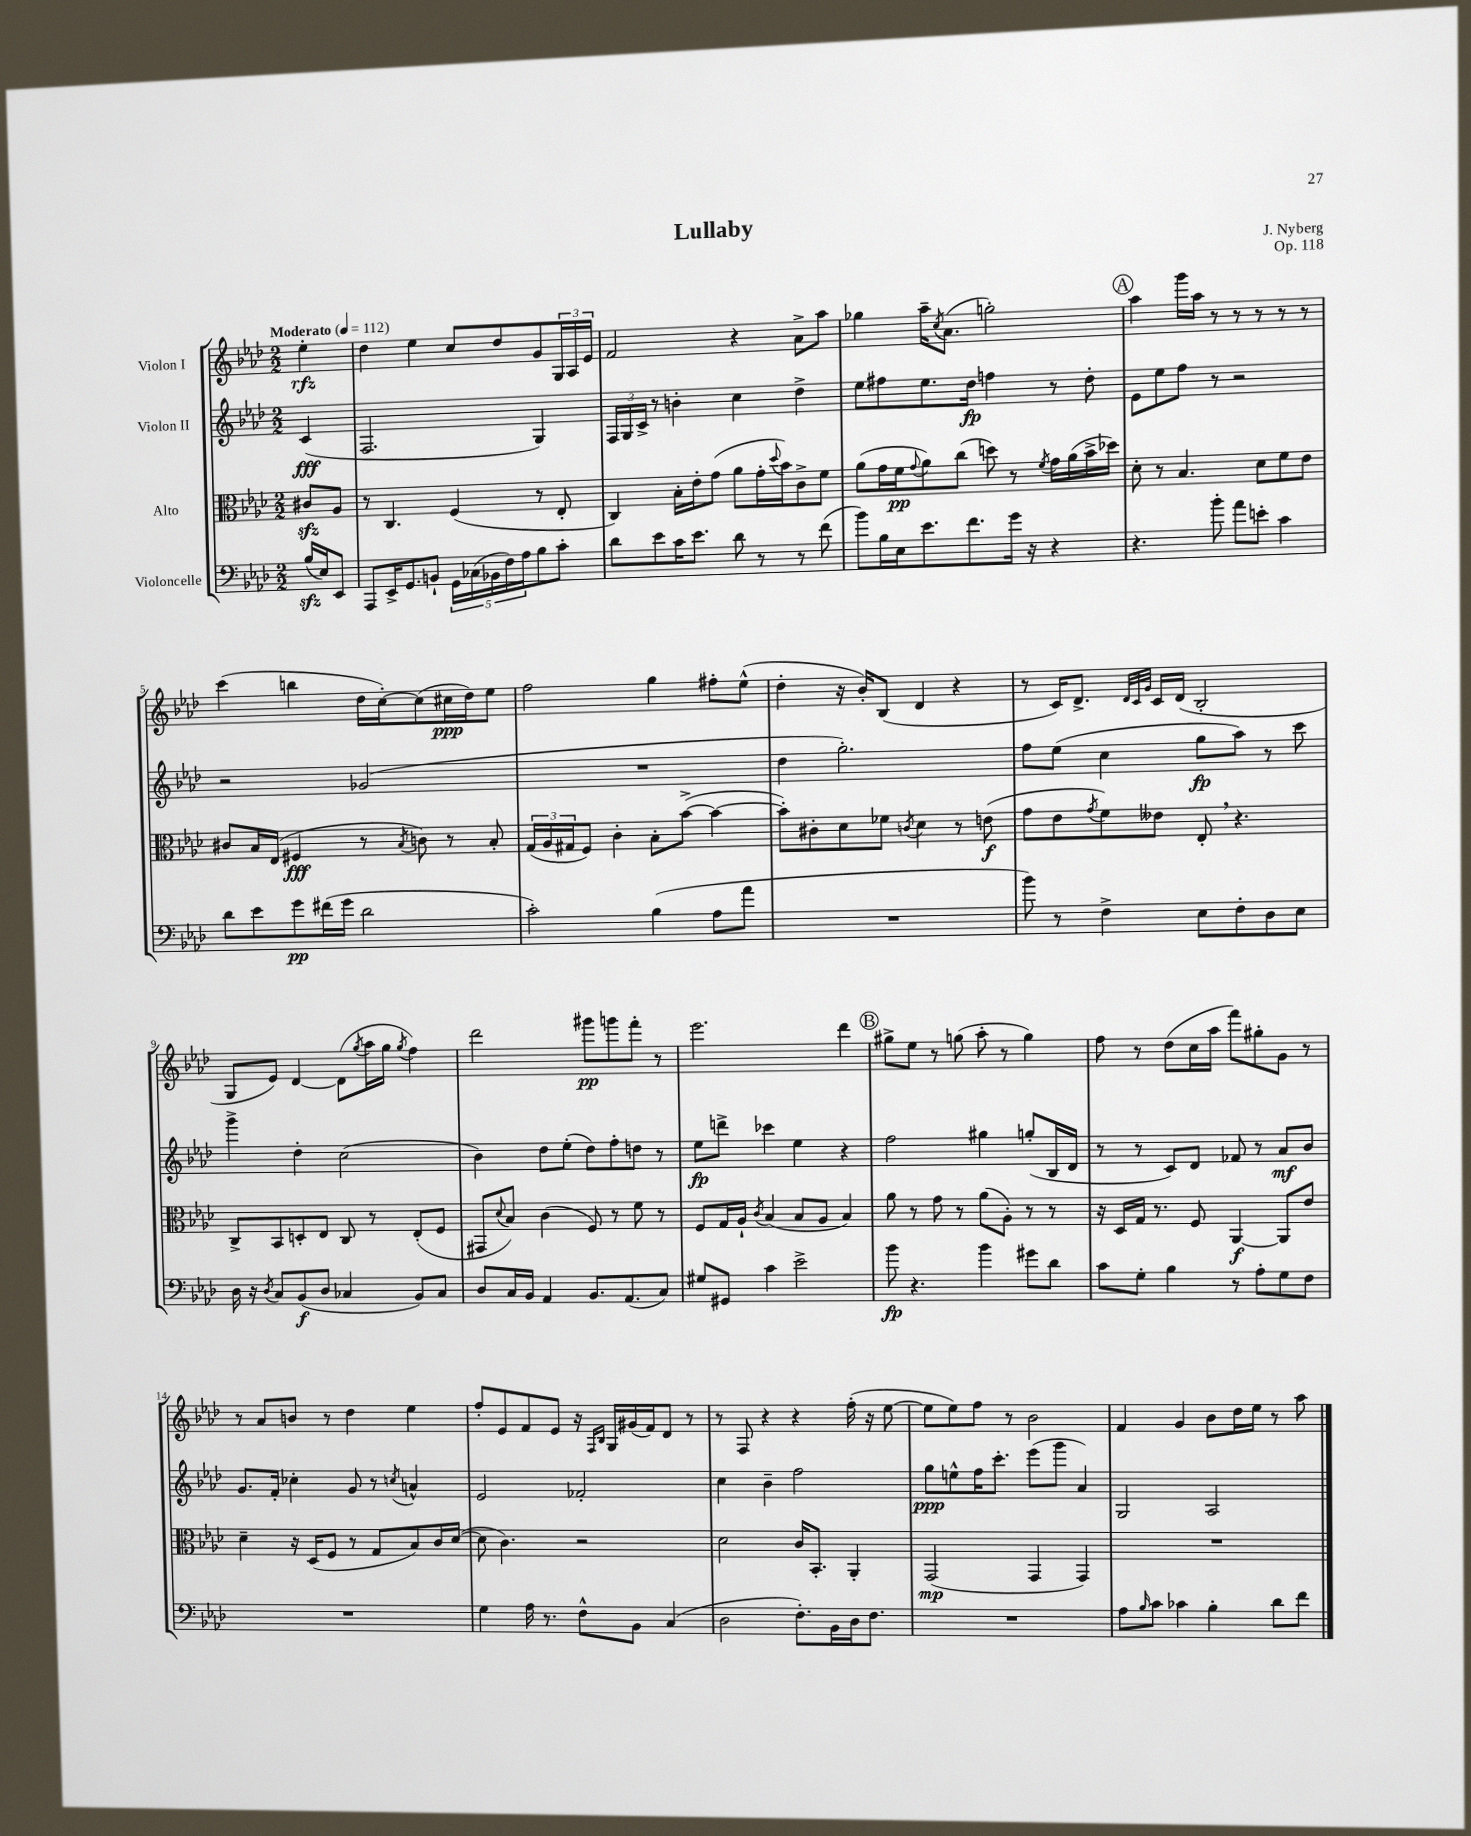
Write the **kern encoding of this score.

**kern	**kern	**kern	**kern
*staff4	*staff3	*staff2	*staff1
*clefF4	*clefC3	*clefG2	*clefG2
*k[b-e-a-d-]	*k[b-e-a-d-]	*k[b-e-a-d-]	*k[b-e-a-d-]
*M2/2	*M2/2	*M2/2	*M2/2
*MM112	*MM112	*MM112	*MM112
(16B-	8c#	(4c	4ee-'
16E-)	.	.	.
8EE-	8A-	.	.
=	=	=	=
8AAA-	8r	2.F	4dd-
16EE-^	4.C	.	.
8.GG	.	.	.
.	.	.	4ee-
8BB`	.	.	.
20GG	(4F	.	8cc
(20C-	.	.	.
20BB-	.	.	.
.	.	.	8dd-
20F)	.	.	.
20A-	.	.	.
8B-	8r	4G)	8g
8c'	8E-'	.	24G
.	.	.	24A-
.	.	.	24e-
=	=	=	=
8d-	4C)	24F	2f
.	.	24G	.
.	.	24c^	.
8e-	.	8r	.
16c	16B-'	4b'	.
8.e-	16e-'	.	.
.	(8g	.	.
8d-	8a-	4cc	4r
8r	16g'	.	.
.	8qqdd-	.	.
.	16b-)	.	.
8r	8c^	4dd-^	8a-^
(8f	8f	.	8aa-
=	=	=	=
8b-)	(8a-	8ee-	4gg-
16B-	16g	8ff#	.
16E-	16f	.	.
.	8qqg	.	.
8.e-	8a-)	8.ee-	16aa-~
.	.	.	8qcc
.	.	.	(8.a-
.	(8cc	.	.
8.f	.	16dd-	.
.	8dd)	4ff	2gg')
16g	8r	.	.
16r	.	.	.
.	8qf	.	.
4r	16g	8r	.
.	(16a-	.	.
.	16b-^	8dd-'	.
.	16dd-)	.	.
=	=	=	=
4.r	8d-'	8e-	4aa-
.	8r	8ee-	.
.	4.B-	8ff	16ggg
.	.	.	16aa-
8b-'	.	8r	8r
8a-	.	2r	8r
8e'	8d-	.	8r
4c	8f	.	8r
.	8e-	.	8r
=	=	=	=
8d-	8c#	2r	(4ccc
8e-	16B-	.	.
.	(16E-	.	.
8g	4F#	.	4bb
(16f#	.	.	.
16g	.	.	.
2d-	8r	(2g-	16dd-
.	.	.	[16cc')
.	8qB-	.	.
.	8c)	.	(8cc]
.	8r	.	16cc#
.	.	.	16dd-)
.	8B-'	.	8ee-
=	=	=	=
2c')	(24G	1r	2ff
.	24A-	.	.
.	24G#	.	.
.	8F)	.	.
.	4c'	.	.
(4B-	8B-'	.	4gg
.	([8b-^	.	.
8A-	4b-_	.	8ff#'
8a-	.	.	(8ee-^^
=	=	=	=
1r	8b-'])	4dd-	4dd-'
.	8c#'	.	.
.	8d-	2.gg')	16r
.	.	.	16b-')
.	8f-	.	(8B-
.	8qc	.	.
.	4d-	.	4d-
.	8r	.	4r
.	(8e	.	.
=	=	=	=
8b-)	8g	8ff	8r
8r	8e-	(8ee-	16c)
.	.	.	8.d-^
.	8qg	.	.
4F^	8f)	4cc	.
.	.	.	32qqd-
.	.	.	32qqc
.	.	.	32qqg
.	8e--	.	16c
.	.	.	(16d-
8E-	8E-'	8gg	2B-'
8F'	4.r	8aa-)	.
8D-	.	8r	.
8E-	.	8ccc	.
=	=	=	=
16D-	8C^	4ggg^	8G
16r	.	.	.
8qD-	.	.	.
8C	8BB-	.	8e-)
(8BB-	8D'	4dd-'	[4d-
8D-	8E-	.	.
4C-	8C	(2cc	(8d-]
.	.	.	8qgg
.	8r	.	16aa-
.	.	.	16gg
.	.	.	8qgg
8BB-)	(8E-'	.	4ff)
8C-	8F	.	.
=	=	=	=
8D-	8GG#	4b-)	2ddd-
.	8qqd-	.	.
16C	8B-)	.	.
16BB-	.	.	.
4AA-	(4c	8dd-	.
.	.	(8ee-'	.
8.BB-	8F)	8dd-)	8ggg#
.	8r	8ff'	8ggg
(8.AA-	.	.	.
.	8f	8dd	8fff'
8C)	8r	8r	8r
=	=	=	=
8G#	8F	8ee-	2.eee-
8GG#	16G	8ddd^	.
.	16A-`	.	.
.	8qc	.	.
4c	(4B-	4ccc-	.
2e-^	8B-	4ee-	.
.	8A-	.	.
.	4B-)	4r	4ddd-
=	=	=	=
8b-	8a-	2ff	8gg#^
4.r	8r	.	8ee-
.	8g	.	8r
.	8r	.	(8gg
4b-	(8a-	4gg#	8aa-'
.	8A-')	.	8r
8g#	8r	(8gg'	4gg)
8d-	8r	16B-	.
.	.	16d-	.
=	=	=	=
8c	16r	8r	8ff
.	16D-	.	.
8G'	16G	8r	8r
.	8.r	.	.
4B-	.	8c)	(8dd-
.	8F	8d-	16cc
.	.	.	16aa-
8r	[4AA-	8f-	8fff)
8A-'	.	8r	8gg#'
8G	8AA-]	8a-	8g
8F	8e-	8b-	8r
=	=	=	=
1r	4d-~	8.g	8r
.	.	.	8a-
.	.	16f'	.
.	16r	4cc-'	8b
.	(16D-	.	.
.	8F	.	8r
.	8r	8g	4dd-
.	8G	8r	.
.	.	8qcc	.
.	8B-)	4a^^	4ee-
.	16c	.	.
.	([16d-	.	.
=	=	=	=
4G	8d-]	2e-	8ff'
.	4.c)	.	8e-
16A-	.	.	8f
8.r	.	.	.
.	.	.	8e-
8F^^	2r	2f-'	16r
.	.	.	16qqF
.	.	.	16qqB-
.	.	.	16G
8BB-	.	.	(16g#
.	.	.	16f)
(4C	.	.	8d-
.	.	.	8r
=	=	=	=
2D-	2d-	4cc	8r
.	.	.	8F
.	.	4b-~	4r
8.F')	16c	2ff	4r
.	8.BB-'	.	.
16BB-	.	.	.
16D-	4AA-'	.	(16ff'
8.F	.	.	16r
.	.	.	[8ee-
=	=	=	=
1r	(2GG	8gg	8ee-]
.	.	8ee^^	8ee-)
.	.	16ff	8ff
.	.	8.ccc'	.
.	.	.	8r
.	4GG	(8eee-	2b-
.	.	8ggg	.
.	4GG)	4a-)	.
=	=	=	=
8A-	1r	2G	4f
16qqB-	.	.	.
8c	.	.	.
4c-	.	.	4g
4B-'	.	2A-	8b-
.	.	.	16dd-
.	.	.	16ee-
8d-	.	.	8r
8f	.	.	8aa-
==	==	==	==
*-	*-	*-	*-
